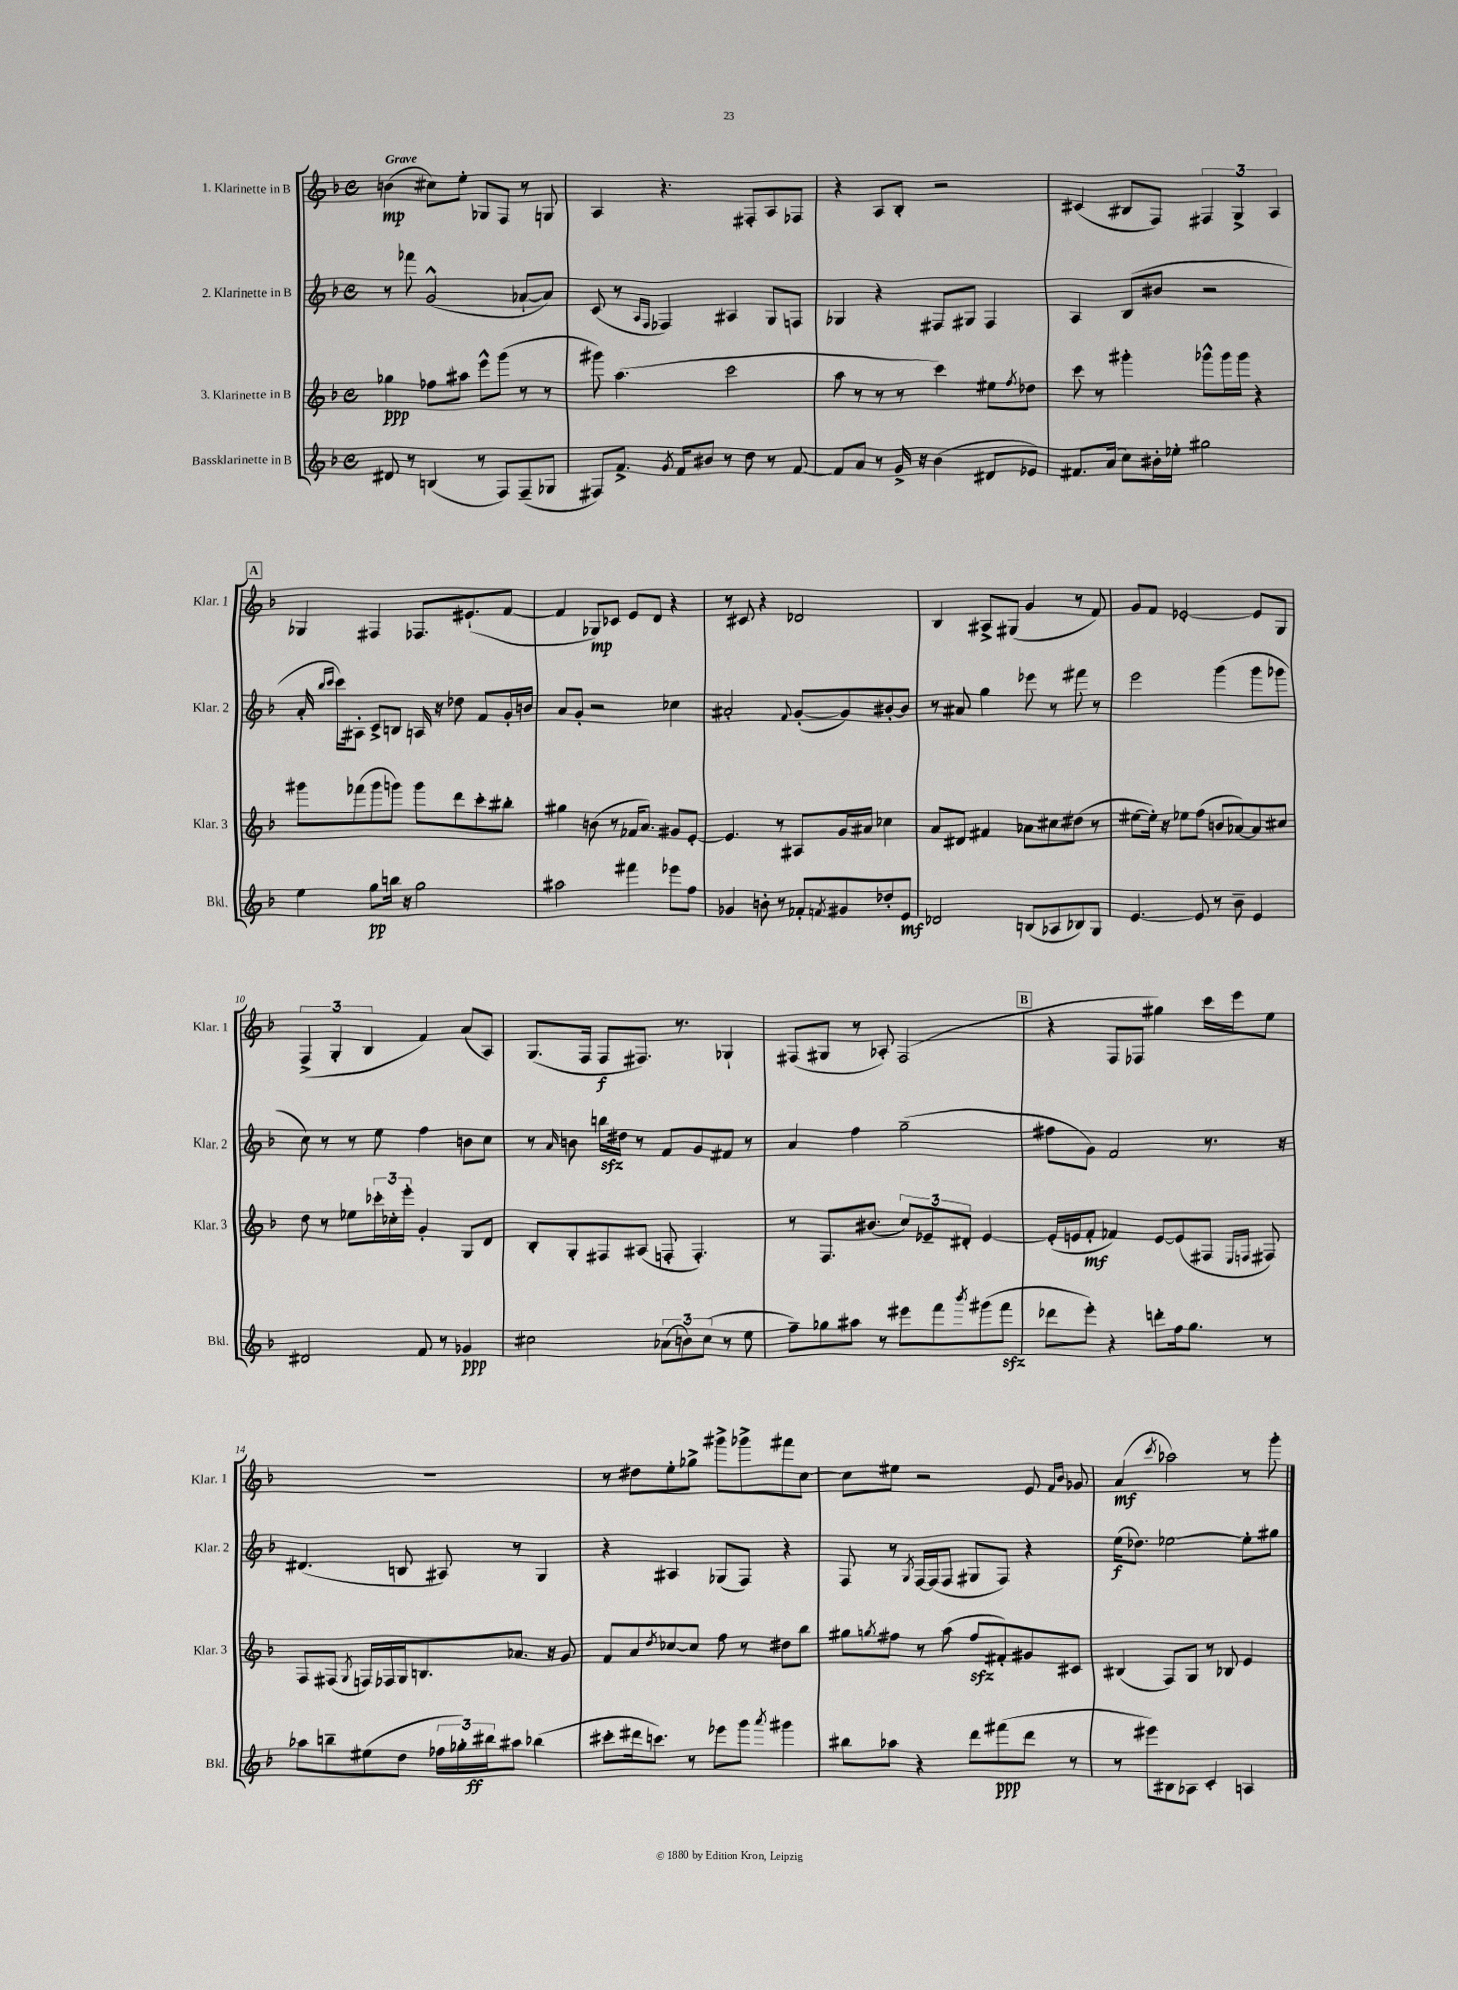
<<
\new StaffGroup <<
\new Staff = "s0" \with { instrumentName = "1. Klarinette in B" shortInstrumentName = "Klar. 1" } {
    \clef treble \key f \major \defaultTimeSignature \time 4/4 \tempo "Grave"
    b'4\mp( cis''8) e''8-. ges8 f8 r8 g8 |
    a4 r4. fis8-. a8 fes8 |
    r4 a8 bes8-. r2 |
    cis'4( bis8 f8) \tuplet 3/2 { fis4 g4-> a4 } |
    \mark \markup { \box "A" } ges4 fis4 fes8. eis'8.-!( f'8~ |
    f'4 ges8\mp) ces'8 e'8 d'8 r4 |
    r8 cis'8 r4 des'2 |
    bes4 ais8-> gis8( g'4 r8 f'8) |
    g'8 f'8 ees'2~-. ees'8 g8 |
    \tuplet 3/2 { f4->( g4-. bes4 } f'4) a'8( a8) |
    g8.( f16 f8\f fis8.) r8. ges4-! |
    fis8( gis8 r8 aes8-.) fis2( |
    \mark \markup { \box "B" } r4 f8 fes8 gis''4) c'''16 e'''16 e''8 |
    R1 |
    r8 dis''8 e''8-. ges''8-> gis'''8-> ges'''8-> fis'''8 c''8~ |
    c''8 eis''8 r2 e'8 \grace { f'16 bes'16 } ges'8 |
    a'4\mf( \acciaccatura { c'''8 } aes''2) r8 g'''8-. \bar "|." |
}
\new Staff = "s1" \with { instrumentName = "2. Klarinette in B" shortInstrumentName = "Klar. 2" } {
    \clef treble \key f \major \defaultTimeSignature \time 4/4
    r8 fes'''8 g'2-^( aes'8~-! aes'8) |
    c'8( r8 \grace { a16 f16 } fes4) ais4 g8 f8 |
    ges4 r4 fis8 gis8 fis4 |
    a4 bes8( bis'8 r2 |
    \mark \markup { \box "A" } a'16-. \grace { bes''16 c'''16 } c'''16) ais8-. c'8-> b8 a16 r16 des''8 f'8 g'16-. b'16 |
    a'8 g'8-. r2 ces''4 |
    ais'2-. \appoggiatura { f'8 } g'8~-.( g'8) bis'8~-. bis'8 |
    r8 ais'8 g''4 ees'''8 r8 fis'''8 r8 |
    e'''2 g'''4( g'''8 ges'''8 |
    c''8) r8 r8 e''8 f''4 b'8 c''8 |
    r8 \grace { a'16 } b'8 b''16\sfz dis''16 r8 f'8 g'8 fis'8 r8 |
    a'4 f''4 g''2--( |
    \mark \markup { \box "B" } fis''8 g'8) f'2 r8. r16 |
    dis'4.( b8 ais8) r8 g4 |
    r4 ais4 ges8( f8) r4 |
    f8 r8 \acciaccatura { g8 } f16~ f16( f8 gis8 f8) r4 |
    e''16\f( des''8.) ees''2~ ees''8-. gis''8 \bar "|." |
}
\new Staff = "s2" \with { instrumentName = "3. Klarinette in B" shortInstrumentName = "Klar. 3" } {
    \clef treble \key f \major \defaultTimeSignature \time 4/4
    ges''4\ppp fes''8 ais''8 e'''8-^ g'''8( r8 r8 |
    gis'''8) a''4.( c'''2 |
    a''8 r8 r8 r8 c'''4) eis''8 \acciaccatura { f''8 } des''8 |
    c'''8 r8 gis'''4-. ges'''8-^ ges'''16 ges'''16 r4 |
    \mark \markup { \box "A" } gis'''8 fes'''8( gis'''8 g'''8) g'''8 d'''8 c'''8-. bis''8-. |
    gis''4 b'8( r8 fes'16 a'8.) gis'8 e'8~-. |
    e'4. r8 ais8 g'16 ais'16 ces''4 |
    a'8 dis'8 fis'4 aes'8 cis''8 dis''8( r8 |
    eis''8~ eis''16-.) r16 ees''8 f''8( b'8 aes'8~) aes'8 cis''8 |
    d''8 r8 ees''8 \tuplet 3/2 { ces'''16-. ces''16-. e'''16-. } g'4-. g8 d'8 |
    bes8-. g8-. fis8 ais8( f8-. f4.-.) |
    r8 f8. bis'8.( \tuplet 3/2 { c''8) ees'8-- dis'8-. } ees'4~ |
    \mark \markup { \box "B" } ees'16-.( e'16 f'8-.\mf fes'4) e'8~ e'8( fis8 \grace { e16 f16 } fis8) |
    f8 fis8( \acciaccatura { g8 } f16) fes16 g16 b8. aes'8. r16 g'8 |
    f'8 a'8 \acciaccatura { d''8 } ces''8~ ces''8 f''8 r8 dis''8 bes''8 |
    gis''8 \acciaccatura { g''8 } fis''8 r8 a''8( fis''8\sfz fis'8-.) gis'8 cis'8 |
    bis4( f8) g8 r8 bes8 e'4 \bar "|." |
}
\new Staff = "s3" \with { instrumentName = "Bassklarinette in B" shortInstrumentName = "Bkl." } {
    \clef treble \key f \major \defaultTimeSignature \time 4/4
    dis'8 r8 b4( r8 f8) f8--( ges8 |
    fis8) f'8.-> \acciaccatura { g'8 } f'16 bis'8 r8 d''8 r8 f'8~ |
    f'8 a'8 r8 g'16-> r16 bes'4( dis'8 ees'8) |
    fis'8. a'16( c''8) bis'16-. ees''16-. gis''2 |
    \mark \markup { \box "A" } e''4 g''8\pp b''16 r16 g''2 |
    ais''2 fis'''4 ees'''8 f''8 |
    ges'4 b'8-. r8 fes'8-. \acciaccatura { f'8 } gis'8 des''8-. e'8\mf |
    des'2 b8( aes8 bes8) g8 |
    e'4.~ e'8 r8 bes'8-- e'4 |
    dis'2 f'8 r8 ges'4\ppp |
    cis''2 \tuplet 3/2 { aes'8( b'8) cis''8( } r8 e''8 |
    f''8--) ges''8 ais''8 r8 eis'''8 f'''8 \acciaccatura { bes'''8 } gis'''8( f'''8\sfz |
    \mark \markup { \box "B" } des'''8 e'''8-.) r4 d'''8-. f''16 g''8. r8 |
    aes''8 b''8-- eis''8( d''8 \tuplet 3/2 { fes''16 ges''16-.) bis''16\ff } ais''8 bes''4( |
    cis'''8-. dis'''16 c'''8.) r8 ees'''8 g'''8 \acciaccatura { a'''8 } gis'''4 |
    bis''8 aes''8 r4 d'''8 fis'''8\ppp( d'''8 r8 |
    r8 eis'''8) bis8 aes8 c'4-. a4 \bar "|." |
}
>>
>>
